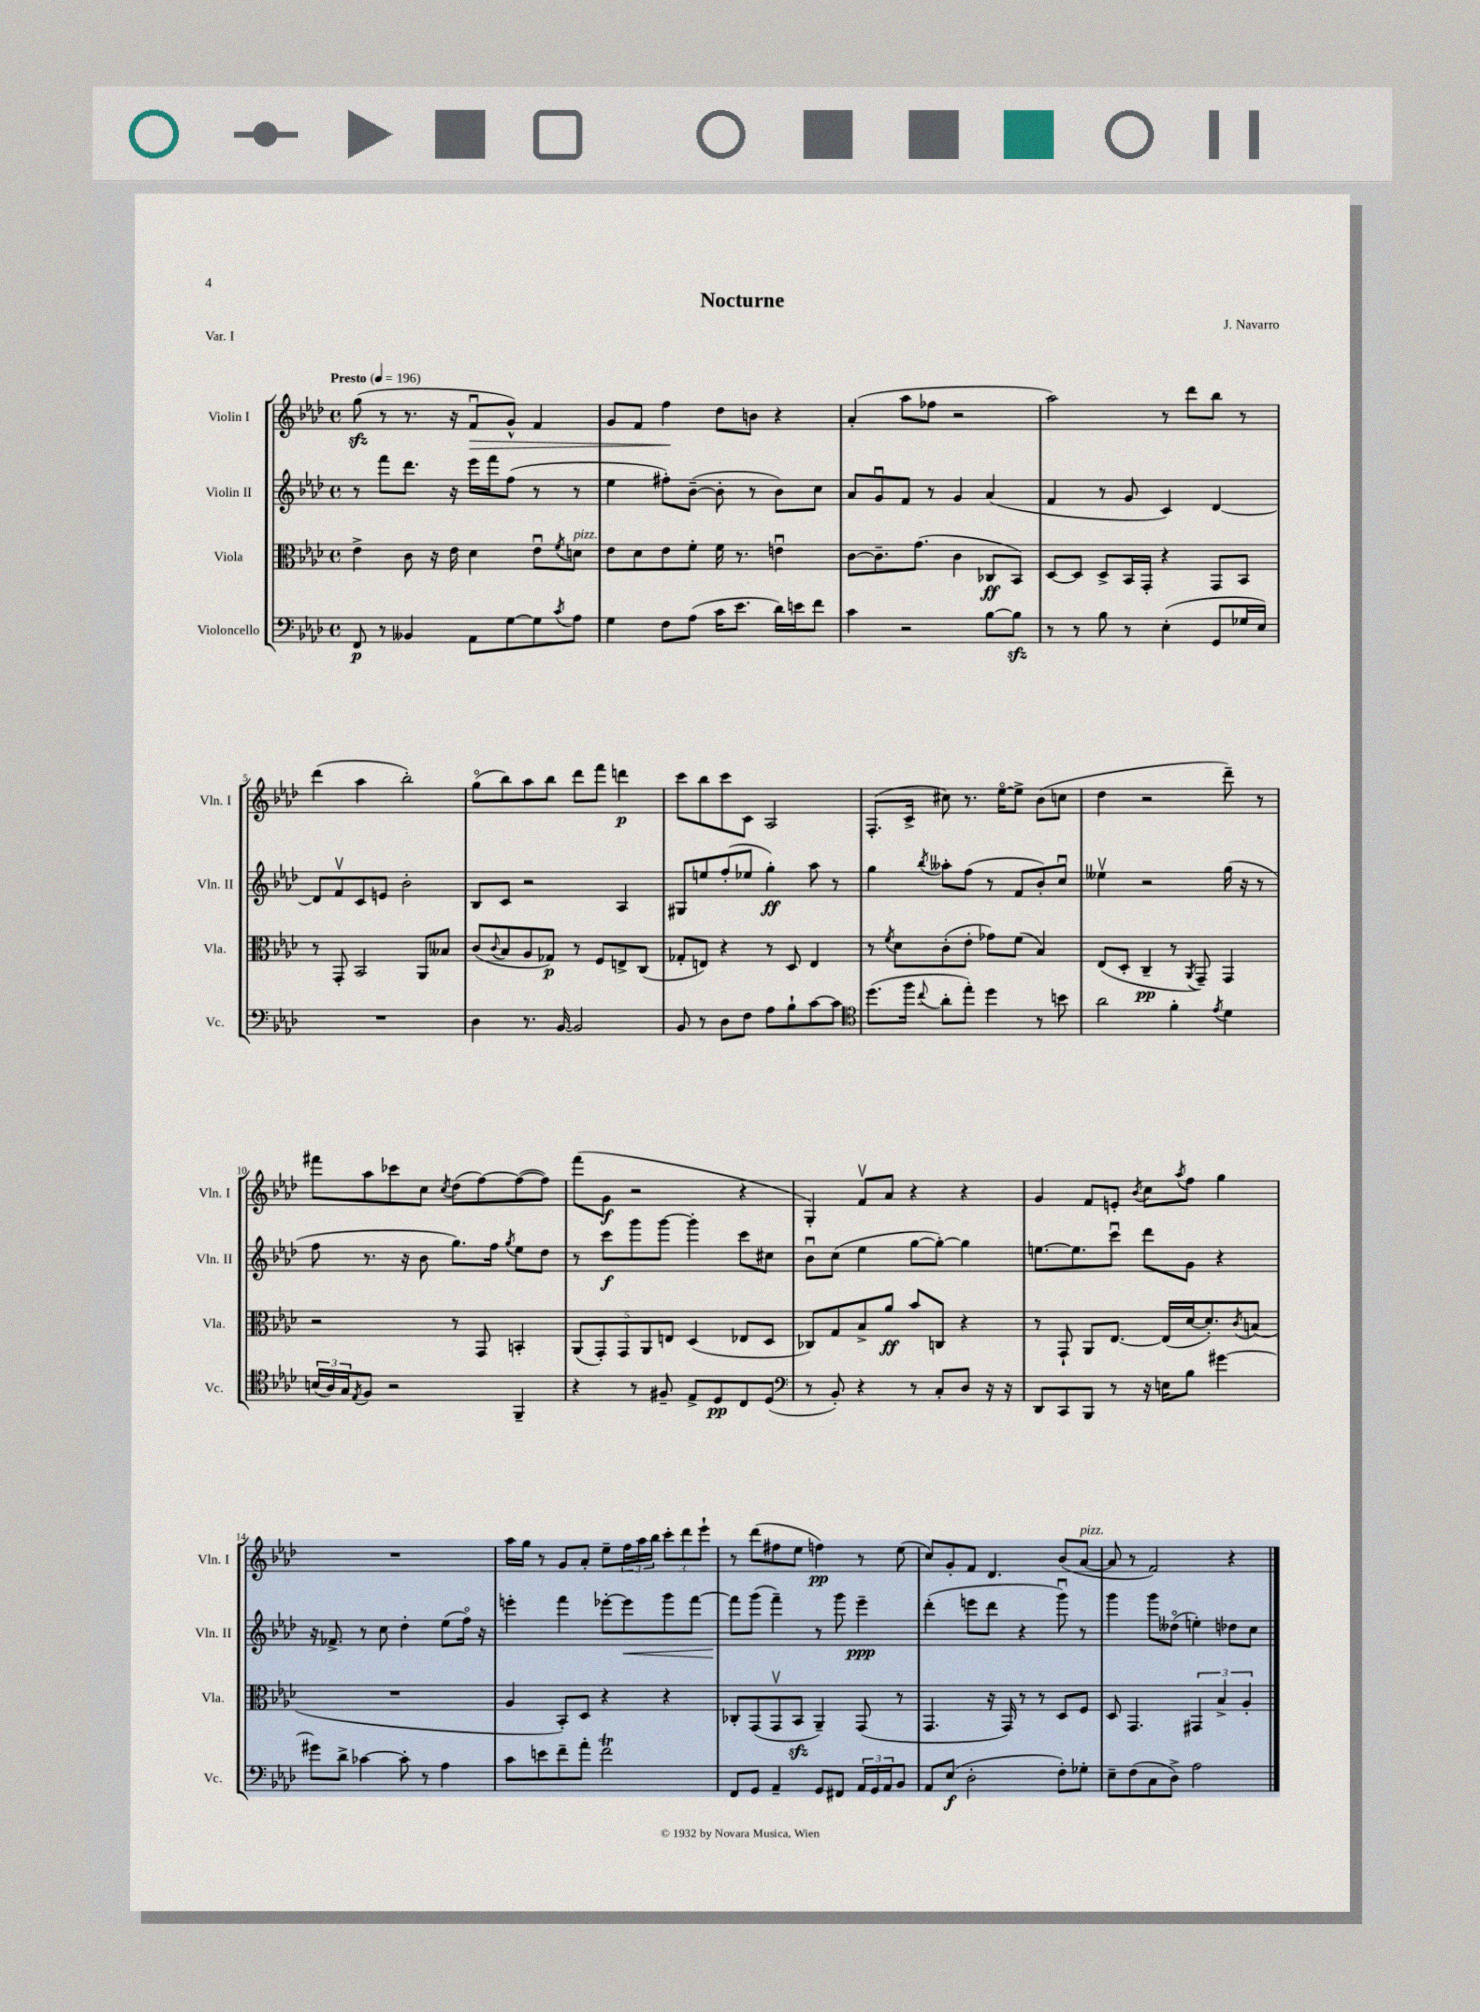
\header { title = "Nocturne" composer = "J. Navarro" piece = "Var. I" }
<<
\new StaffGroup <<
\new Staff = "s0" \with { instrumentName = "Violin I" shortInstrumentName = "Vln. I" } {
    \clef treble \key aes \major \defaultTimeSignature \time 4/4 \tempo "Presto" 4 = 196
    g''8\sfz( r8 r8. r16 f'8\downbow\> g'8-^) f'4 |
    g'8 f'8 f''4\! des''8 b'8 r4 |
    aes'4-.( aes''8 fes''8 r2 |
    aes''2) r8 des'''8 bes''8 r8 |
    des'''4( aes''4 bes''2-.) |
    g''8\flageolet( bes''8) aes''8 bes''8 des'''8 f'''8 d'''4\p |
    c'''8 bes''8 c'''8 c'8 aes2 |
    f8.-.( c'16-> cis''8) r8. ees''16~\flageolet ees''8-> bes'8( c''8 |
    des''4 r2 des'''8--) r8 |
    fis'''8 aes''8 ces'''8 c''8 \acciaccatura { c''8 } des''8( f''8~) f''8~( f''8) |
    f'''8( g'8\f r2 r4 |
    g4-.) f'8\upbow aes'8 r4 r4 |
    g'4 f'8 e'8-. \acciaccatura { bes'8 } c''8 \acciaccatura { aes''8 } f''8 g''4 |
    R1 |
    aes''16 g''16 r8 g'8 aes'8-. ees''8-- \tuplet 3/2 { f''16 aes''16 bes''16 } \tuplet 3/2 { c'''8-. des'''8 ees'''8-! } |
    r8 des'''8( fis''8 ees''8 f''4\pp) r8 ees''8( |
    c''8) g'8-. f'8 des'4. bes'8( aes'8~^\markup { \italic "pizz." } |
    aes'8 r8 f'2) r4 \bar "|." |
}
\new Staff = "s1" \with { instrumentName = "Violin II" shortInstrumentName = "Vln. II" } {
    \clef treble \key aes \major \defaultTimeSignature \time 4/4
    r8 f'''8 des'''8. r16 ees'''16 f'''16 f''8( r8 r8 |
    ees''4 fis''8-.) bes'8~--( bes'8-. r8 bes'8) c''8 |
    aes'8 g'8\downbow f'8 r8 g'4 aes'4( |
    f'4 r8 g'8 c'4) des'4~ |
    des'8 f'8\upbow c'8 e'8 bes'2-. |
    bes8 c'8 r2 aes4 |
    gis8 e''8 f''8-.( ees''8 g''4-.\ff) aes''8 r8 |
    g''4 \acciaccatura { bes''8 } aeses''8-. f''8( r8 f'8 bes'8-.) c''8\downbow |
    eeses''4\upbow r2 g''16( r16 r8 |
    f''8 r8. r16 bes'8 g''8.) f''16 \acciaccatura { g''8 } ees''8 des''8 |
    r8 c'''8\f g'''8 g'''8~ g'''4-. c'''8 cis''8 |
    bes'8\downbow c''8( ees''4 g''8~ g''8~-.) g''4 |
    e''8.~ e''8. c'''8\downbow des'''8 g'8 r4 |
    r16 fes'8.-> r8 c''8 des''4-. ees''8( f''16\flageolet) r16 |
    e'''4-. f'''4 ees'''8~-. ees'''8\< g'''8 f'''8~ |
    f'''8\! g'''8( f'''4--) r8 g'''8 ees'''4--\ppp |
    des'''4-.( e'''8 des'''8 r4 g'''8\downbow) r8 |
    g'''4 g'''8 deses''8\flageolet( e''4-.) des''8 c''8 \bar "|." |
}
\new Staff = "s2" \with { instrumentName = "Viola" shortInstrumentName = "Vla." } {
    \clef alto \key aes \major \defaultTimeSignature \time 4/4
    ees'4-> c'8 r16 ees'16 des'4 ees'8\downbow \acciaccatura { f'8 } d'8^\markup { \italic "pizz." } |
    ees'8 des'8 ees'8 f'8-. f'16 r8. e'4\downbow |
    c'8~ c'8.-- g'8.( c'4 ces8\ff bes,8) |
    des8~ des8 des8-> bes,16 g,16-. r4 g,8 bes,8 |
    r8 g,8-. bes,2 aes,8 beses8 |
    c'8( \appoggiatura { c'8 } bes8 aes8 ges8\p) r8 f8 e8-> c8( |
    ges8-. e8) r4 r8 des8 e4 |
    r8 \acciaccatura { f'8 } des'8 c'8-.( ees'8-. ges'8) f'8( bes4) |
    ees8( des8-. c4--\pp r8 \acciaccatura { aes,8 } g,8--) g,4 |
    r2 r8 g,8 b,4-. |
    \tuplet 5/4 { aes,8( g,8-.) g,8 aes,8 e8 } des4( ees8 des8 |
    ces8) g8 bes8-> aes'8\ff bes'8 c8 r4 |
    r8 g,8-! aes,8 ees8.~ ees16( des'16~ des'8.-.) \acciaccatura { c'8 } b8( |
    R1 |
    aes4 bes,8-.) des8 r4 r4 |
    ces8-. g,8( g,8\upbow bes,8\sfz aes,4--) g,8( r8 |
    g,4. r16 g,16) r8 r8 des8 f8 |
    des8 g,4. \tuplet 3/2 { gis,4 bes4-> aes4-. } \bar "|." |
}
\new Staff = "s3" \with { instrumentName = "Violoncello" shortInstrumentName = "Vc." } {
    \clef bass \key aes \major \defaultTimeSignature \time 4/4
    f,8\p r8 beses,4 aes,8 g8~ g8 \acciaccatura { c'8 } aes8 |
    g4 f8 aes8( c'16 ees'8. des'16) e'16 f'8 |
    c'4 r2 bes8~ bes8\sfz |
    r8 r8 bes8 r8 ees4-.( g,8 ges16 ees16) |
    R1 |
    des4 r8. bes,16~ bes,2 |
    bes,8 r8 des8 f8 aes8 bes8-! c'8~ c'8 |
    \clef tenor des''8.( f''16 \appoggiatura { c''8 } aes'8-. ees''8-.) des''4 r8 b'8 |
    aes'2 f'4-. \acciaccatura { ees'8 } des'4 |
    \tuplet 3/2 { b16( aes16) g16 } \acciaccatura { ees8 } f8 r2 f,4-- |
    r4 r8 fis8-- ees8-> des8\pp c8 des8( |
    \clef bass r8 bes,8-.) r4 r8 c8-. des8 r16 r16 |
    des,8 c,8 bes,,8 r8 r16 e16 bes8 gis'4~ |
    gis'8 des'8-> ces'4~ ces'8-. r8 aes4 |
    c'8 e'8 f'8-- aes'8-. f'2\trill |
    f,8 g,8 aes,4-- g,8 fis,8 \tuplet 3/2 { aes,16 g,16 aes,16 } bes,8 |
    aes,8 ees8\f( des2-. f8-.) ges8-. |
    ees8-- f8( c8 des8->) aes2 \bar "|." |
}
>>
>>
